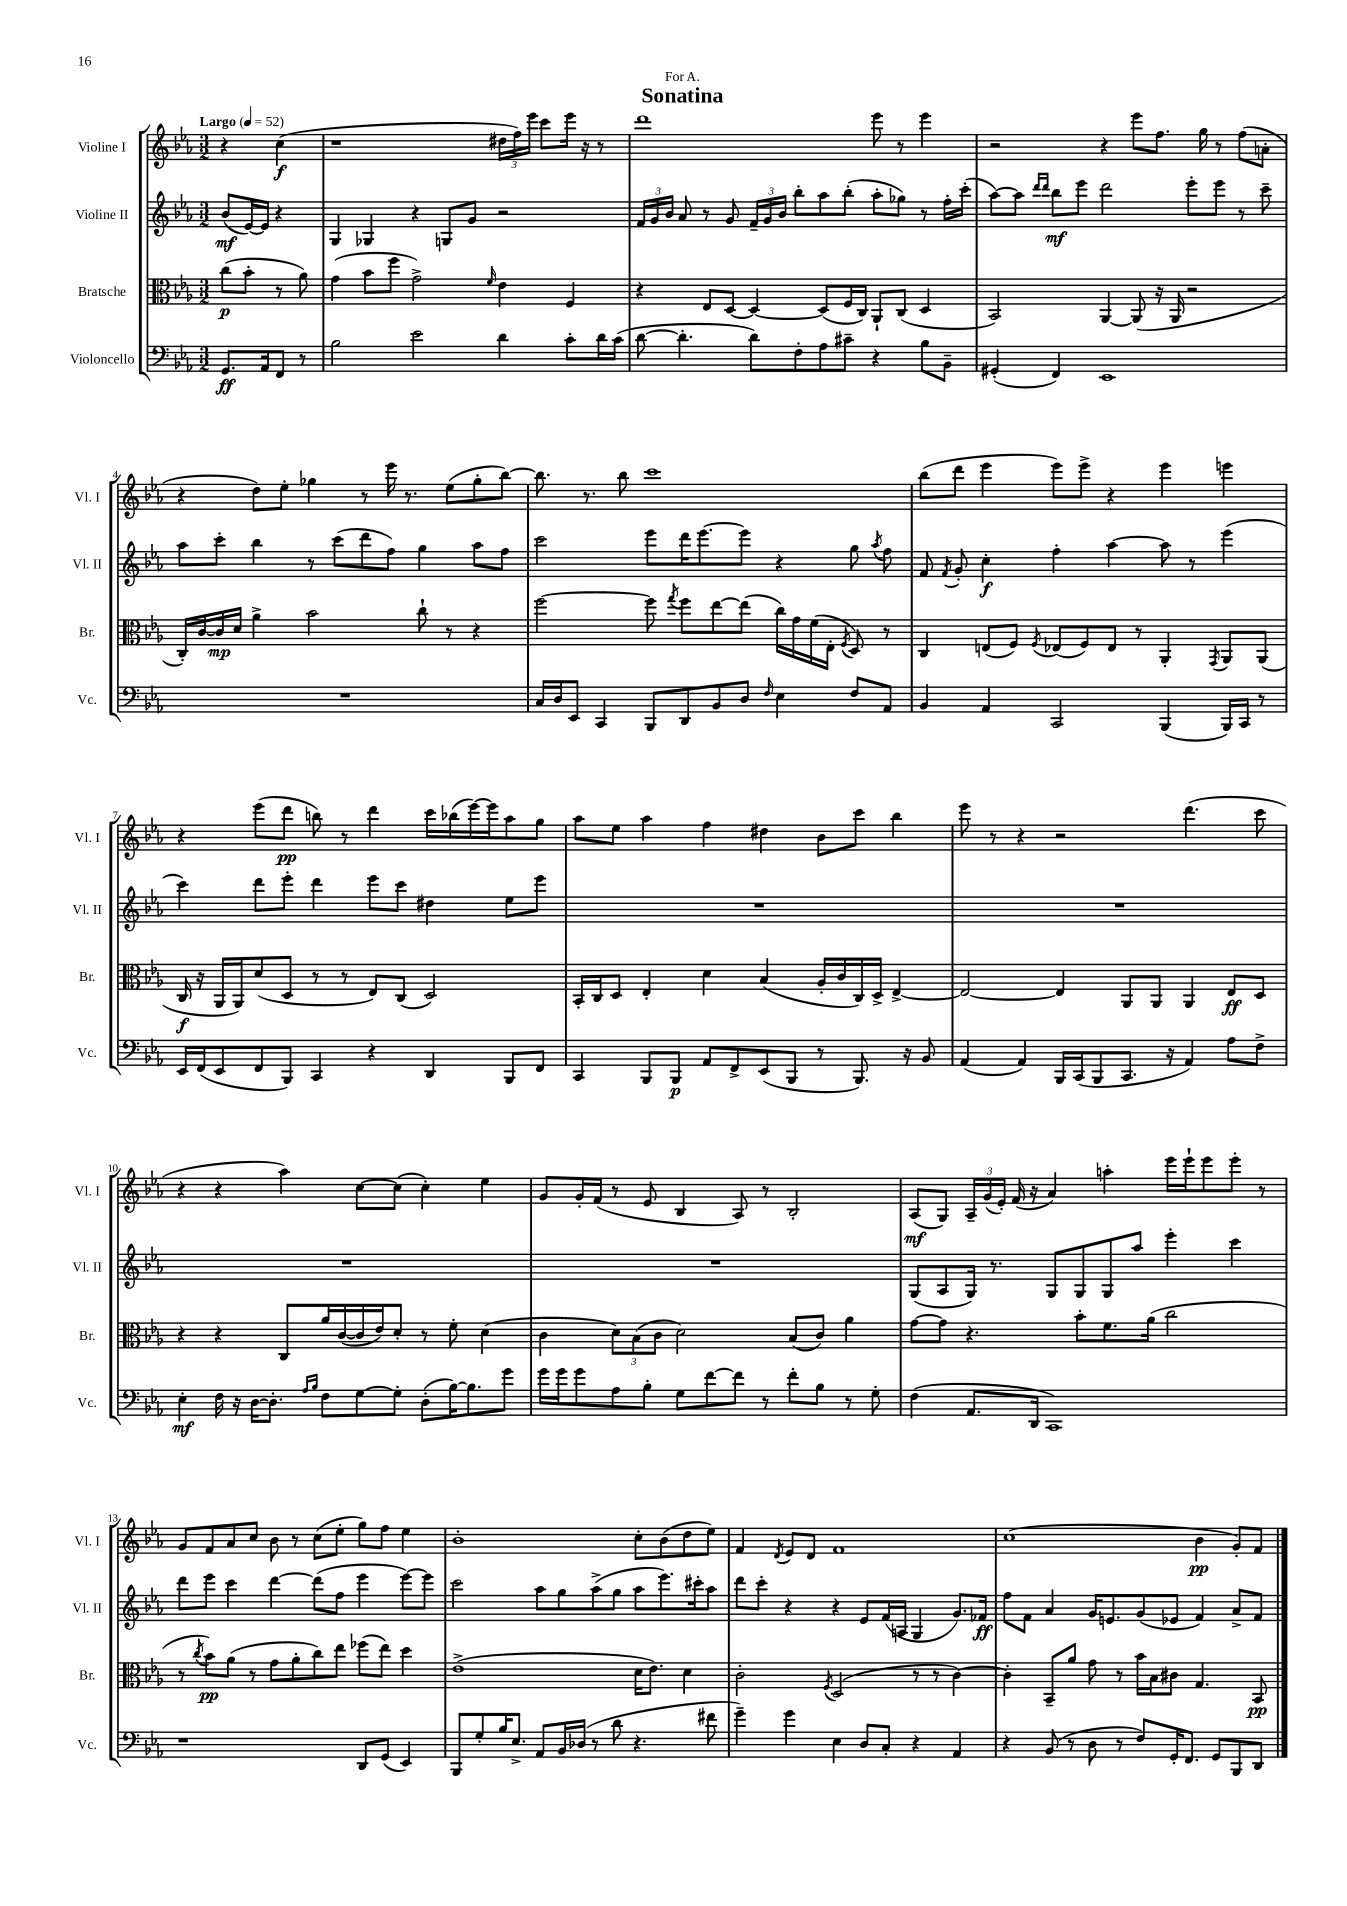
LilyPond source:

\header { title = "Sonatina" dedication = "For A." }
<<
\new StaffGroup <<
\new Staff = "s0" \with { instrumentName = "Violine I" shortInstrumentName = "Vl. I" } {
    \clef treble \key ees \major \numericTimeSignature \time 3/2 \partial 2 \tempo "Largo" 4 = 52
    \autoBeamOff r4 c''4\f( |
    r1 \tuplet 3/2 { dis''16[ f''16) ees'''16] } c'''8[ ees'''16] r16 r8 |
    d'''1 ees'''8 r8 ees'''4 |
    r2 r4 ees'''8[ f''8.] g''16 r8 f''8[( a'8]-. |
    r4 d''8[) ees''8]-. ges''4 r8 ees'''16 r8. ees''8[( ges''8-. bes''8]~) |
    bes''8. r8. bes''8 c'''1 |
    bes''8[( d'''8] ees'''4 ees'''8[) ees'''8]-> r4 ees'''4 e'''4 |
    r4 ees'''8[( d'''8]\pp b''8) r8 d'''4 c'''16[ bes''16( ees'''16~) ees'''16 aes''8 g''8] |
    aes''8[ ees''8] aes''4 f''4 dis''4 bes'8[ c'''8] bes''4 |
    ees'''8 r8 r4 r2 d'''4.( c'''8 |
    r4 r4 aes''4) c''8[~ c''8]( c''4-.) ees''4 |
    g'8[ g'16-. f'16]( r8 ees'8 bes4 aes8) r8 bes2-. |
    aes8[\mf( g8]) \tuplet 3/2 { aes16[-- g'16( ees'16]-.) } f'16( r16 aes'4) a''4-. ees'''16[ ees'''16-! ees'''8 ees'''8]-. r8 |
    g'8[ f'8 aes'8 c''8] bes'8 r8 c''8[( ees''8]-. g''8[) f''8] ees''4 |
    bes'1-. c''8[-. bes'8( d''8 ees''8]) |
    f'4 \acciaccatura { d'8 } ees'8[ d'8] f'1 |
    c''1( bes'4\pp g'8[-.) f'8] \bar "|." |
}
\new Staff = "s1" \with { instrumentName = "Violine II" shortInstrumentName = "Vl. II" } {
    \clef treble \key ees \major \numericTimeSignature \time 3/2 \partial 2
    \autoBeamOff bes'8[\mf( ees'16~) ees'16] r4 |
    g4 ges4 r4 g8[ g'8] r2 |
    \tuplet 3/2 { f'16[ g'16 bes'16] } aes'8 r8 g'8 \tuplet 3/2 { f'16[-- g'16 bes'16] } bes''8[-. aes''8 bes''8]-.( aes''8[-. ges''8]) r8 f''16[-. c'''16]-.( |
    aes''8[~) aes''8] \grace { d'''16[ d'''16] } bes''8[\mf ees'''8] d'''2 ees'''8[-. ees'''8] r8 c'''8-- |
    aes''8[ c'''8]-. bes''4 r8 c'''8[( d'''8 f''8]) g''4 aes''8[ f''8] |
    c'''2 ees'''8[ d'''16 ees'''8.~ ees'''8] r4 g''8 \acciaccatura { aes''8 } f''8 |
    f'8 \acciaccatura { f'8 } g'8-. c''4-.\f f''4-. aes''4~ aes''8 r8 ees'''4( |
    c'''4) d'''8[ ees'''8]-. d'''4 ees'''8[ c'''8] dis''4 ees''8[ ees'''8] |
    R1. |
    R1. |
    R1. |
    R1. |
    g8[( aes8 g16]) r8. g8[ g8 g8 aes''8] ees'''4-. c'''4 |
    d'''8[ ees'''8] c'''4 d'''4~ d'''8[( f''8] ees'''4 ees'''8[~) ees'''8] |
    c'''2 aes''8[ g''8 aes''8->( g''8] aes''8[ ees'''8.) cis'''16-. aes''8] |
    d'''8[ c'''8]-. r4 r4 ees'8[ f'16( a16] g4 g'8.[) fes'16]\ff |
    f''8[ f'8] aes'4 g'16[ e'8. g'8( ees'8] f'4) aes'8[-> f'8] \bar "|." |
}
\new Staff = "s2" \with { instrumentName = "Bratsche" shortInstrumentName = "Br." } {
    \clef alto \key ees \major \numericTimeSignature \time 3/2 \partial 2
    \autoBeamOff c''8[\p( bes'8]-. r8 aes'8) |
    g'4( bes'8[ f''8] g'2->) \grace { f'16 } ees'4 f4 |
    r4 ees8[ d8]~ d4~ d8[( f16 c16]) aes,8[-! c8]( d4 |
    bes,2) aes,4~ aes,8( r16 aes,16 r2 |
    c16[-.) c'16~ c'16\mp d'16] aes'4-> bes'2 c''8-! r8 r4 |
    f''2~ f''8 \acciaccatura { g''8 } f''8[ ees''8~ ees''8]( c''16[) g'16 f'16( ees16]-. \acciaccatura { f8 } d8) r8 |
    c4 e8[( f8]) \acciaccatura { f8 } ees8[( f8) ees8] r8 aes,4-. \acciaccatura { g,8 } aes,8[ aes,8]( |
    c16\f r16 aes,16[ aes,16) d'8( d8] r8 r8 ees8[) c8]( d2) |
    bes,16[-. c16 d8] ees4-. d'4 bes4( aes16[-. c'16 c16) d16]-> ees4~-> |
    ees2~ ees4 aes,8[ aes,8] aes,4 ees8[\ff d8] |
    r4 r4 c8[ aes'16 c'16~( c'16 ees'16) d'8]-. r8 f'8-. d'4( |
    c'4 \tuplet 3/2 { d'8[) bes8( c'8] } d'2) bes8[( c'8]) aes'4 |
    g'8[~ g'8] r4. bes'8[-. f'8. aes'16]( c''2 |
    r8 \acciaccatura { c''8 } bes'8[\pp) aes'8]( r8 g'8[ aes'8-. c''8) ees''8] fes''8[( ees''8]) d''4 |
    ees'1->( d'16[ ees'8.]) d'4 |
    c'2-. \acciaccatura { f8 } d2( r8 r8 c'4~) |
    c'4-. bes,8[-- aes'8] g'8 r8 bes'16[ bes16 cis'8] g4. bes,8\pp \bar "|." |
}
\new Staff = "s3" \with { instrumentName = "Violoncello" shortInstrumentName = "Vc." } {
    \clef bass \key ees \major \numericTimeSignature \time 3/2 \partial 2
    \autoBeamOff g,8.[\ff aes,16 f,8] r8 |
    bes2 ees'2 d'4 c'8[-. d'16 c'16]( |
    d'8~ d'4.-. d'8[) f8-. aes8 cis'8]-- r4 bes8[ bes,8]-- |
    gis,4-.( f,4) ees,1 |
    R1. |
    c16[ d16 ees,8] c,4 bes,,8[ d,8 bes,8 d8] \grace { f16 } ees4 f8[ aes,8] |
    bes,4 aes,4 c,2 bes,,4( bes,,16[) c,16] r8 |
    ees,16[ f,16( ees,8 f,8 bes,,8]) c,4 r4 d,4 bes,,8[ f,8] |
    c,4 bes,,8[ bes,,8]\p aes,8[ f,8-> ees,8( bes,,8] r8 bes,,8.) r16 bes,8 |
    aes,4( aes,4) bes,,16[ c,16( bes,,8 c,8.] r16 aes,4) aes8[ f8]-> |
    ees4-.\mf f16 r16 d16[~ d8.]-. \grace { aes16[ bes16] } f8[ g8~ g8]-. d8[-.( bes16~) bes8. g'8] |
    g'16[ g'16 g'8 aes8 bes8]-. g8[ f'8~ f'8] r8 f'8[-. bes8] r8 g8-. |
    f4( aes,8.[ d,16] c,1) |
    r1 d,8[ g,8]( ees,4) |
    bes,,8[ g8-. bes16 ees8.]-> aes,8[ bes,16 des16]( r8 d'8 r4. fis'8 |
    g'4--) g'4 ees4 d8[ c8]-. r4 aes,4 |
    r4 bes,8( r8 d8 r8 f8[) g,16-. f,8.] g,8[ bes,,8 d,8] \bar "|." |
}
>>
>>
